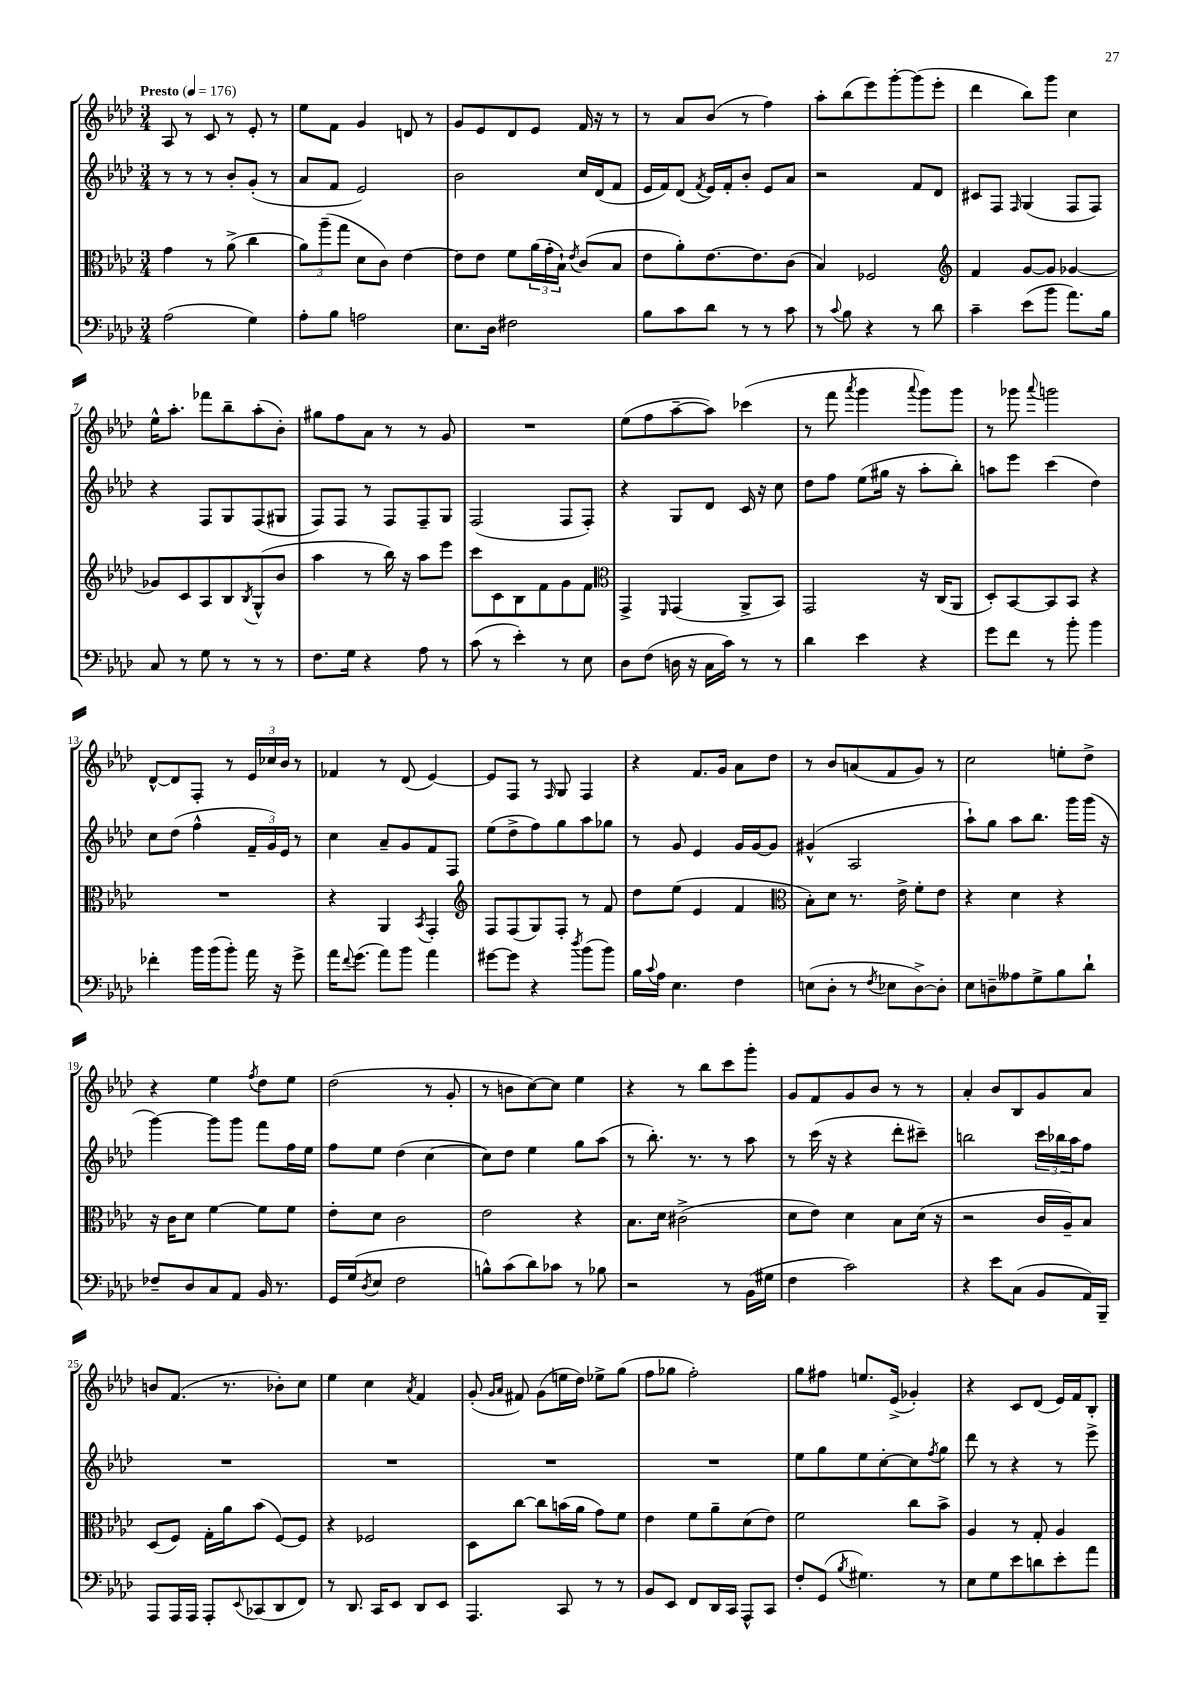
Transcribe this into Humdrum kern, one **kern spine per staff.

**kern	**kern	**kern	**kern
*part4	*part3	*part2	*part1
*staff4	*staff3	*staff2	*staff1
*clefF4	*clefC3	*clefG2	*clefG2
*k[b-e-a-d-]	*k[b-e-a-d-]	*k[b-e-a-d-]	*k[b-e-a-d-]
*M3/4	*M3/4	*M3/4	*M3/4
*MM176	*MM176	*MM176	*MM176
=1	=1	=1	=1
!	!	!	!LO:TX:a:B:t=Presto
(2A-\	4g\	8r	8A-/
.	.	8r	8r
.	8r	8r	8c/
.	(8a-^\	8b-'/L	8r
4G\)	4cc\	(8g'/J	8e-'/
.	.	8r	8r
=2	=2	=2	=2
8A-'\L	12a-\L)	8a-/L	8ee-\L
.	(12aa-~\	.	.
8B-\J	.	8f/J	8f\J
.	12gg\J	.	.
2An\	8d-\L	2e-/)	4g/
.	8c\J)	.	.
.	[4e-\	.	8dn/
.	.	.	8r
=3	=3	=3	=3
8.E-\L	8e-\L]	2b-\	8g/L
.	8e-\J	.	8e-/
16D-\Jk	.	.	.
2F#X\	8f\L	.	8d-/
.	(24a-\L	.	8e-/J
.	24g'\	.	.
.	24B-`\JJ)	.	.
.	8qe-/	.	.
.	(8c/L	16cc/LL	16f/
.	.	(16d-/J	16r
.	8B-/J	8f/J	8r
=4	=4	=4	=4
8B-\L	8e-\L	16e-/LL	8r
.	.	16f/J)	.
8c\	8a-'\)	(8d-/J	8a-/L
.	.	8qf/	.
8d-\J	[8.e-\	16e-/LL)	(8b-/J
.	.	16f'/J	.
8r	.	8b-'/J	8r
.	8.e-\]	.	.
8r	.	8e-/L	4ff\)
8c\	(8c\J	8a-/J	.
=5	=5	=5	=5
8r	4B-/)	2r	8aa-'\L
8qqc/	.	.	.
8B-\	.	.	(8bb-\
4r	2F-X/	.	8eee-\)
.	.	.	[8ggg'\
8r	.	8f/L	(8ggg\]
8d-\	.	8d-/J	8eee-'\J
=6	=6	=6	=6
*	*clefG2	*	*
4c~\	4f/	8c#X/L	4ddd-\
.	.	8F/J	.
.	.	16qqF/	.
(8e-\L	[8g/L	(4G/	8bb-\L)
8b-\J	8g/J]	.	8ggg\J
8.a-\L)	[4g-X/	8F/L	4cc\
.	.	8F/J)	.
16B-\Jk	.	.	.
!!LO:LB:g=z
=7	=7	=7	=7
8C/	8g-X/L]	4r	16ee-^^\KL
.	.	.	8.aa-'\J
8r	8c/	.	.
8G\	8A-/	8F/L	8fff-X\L
8r	8B-/	8G/	8bb-~\
.	8qB-/	.	.
8r	(8G^^/	(8F/	(8aa-'\
8r	8b-/J	8G#X/J	8b-'\J)
=8	=8	=8	=8
8.F\L	4aa-\	8F/L)	8gg#X\L
.	.	8F/J	8ff\
16G\Jk	.	.	.
4r	8r	8r	8a-\J
.	16bb-\)	8F/L	8r
.	16r	.	.
8A-\	8aa-\L	8F~/	8r
8r	8eee-\J	8G/J	8g/
=9	=9	=9	=9
(8c\	8ccc\L	(2F/	2.r
8r	8c\	.	.
4e-'\)	8B-\	.	.
.	8f\	.	.
8r	8g\	8F/L	.
8E-\	8f\J	8F'/J)	.
=10	=10	=10	=10
*	*clefC3	*	*
8D-\L	4GG^/	4r	(8ee-\L
(8F\J	.	.	8ff\
.	16qqFF/	.	.
16Dn\	(4GG/	8G/L	[8aa-~\
16r	.	.	.
16C\LL	.	8d-/J	8aa-\J])
16c\JJ)	.	.	.
8r	8AA-^/L	16c/	(4ccc-X\
.	.	16r	.
8r	8BB-/J)	8cc\	.
=11	=11	=11	=11
4d-\	2GG/	8dd-\L	8r
.	.	8ff\J	8fff\
.	.	.	8qaaa-/
4e-\	.	(8ee-\L	4ggg\
.	.	16gg#X\Jk	.
.	.	16r	.
.	.	.	8qqaaa-/
4r	16r	8aa-'\L	8ggg\L)
.	(16C/KL	.	.
.	8AA-/J	8bb-'\J)	8ggg\J
=12	=12	=12	=12
8g\L	8D-'/L)	8aan\L	8r
8f\J	[8BB-/	8eee-\J	8ggg-X\
.	.	.	8qqaaa-/
8r	8BB-/]	(4ccc\	2gggn\
8b-'\	8BB-/J	.	.
4b-\	4r	4dd-\)	.
!!LO:LB:g=z
=13	=13	=13	=13
4f-X'\	2.r	8cc\L	[8d-^^/L
.	.	(8dd-\J	8d-/]
16b-\LL	.	4ff^^\	8F'/J
(16b-\J	.	.	.
8b-'\J)	.	.	8r
16a-\	.	24f~/LL	24e-/LL
.	.	24g/)	24cc-X/
16r	.	.	.
.	.	24e-/JJ	24b-/JJ
8g^\	.	8r	8r
=14	=14	=14	=14
16a-\KL	4r	4cc\	4f-X/
8qqf/	.	.	.
(8.g\J	.	.	.
8a-\L)	4AA-/	8a-~/L	8r
8b-\J	.	8g/	(8d-/
.	8qBB-/	.	.
4a-\	4GG'/	8f/	[4e-/)
.	.	8F/J	.
=15	=15	=15	=15
*	*clefG2	*	*
[8g#X\L	8F/L	(8ee-\L	8e-/L]
8g#\J]	(8F/	8dd-^\	8F/J
4r	8G/)	8ff\)	8r
.	.	.	16qqF/
.	8F'/J	8gg\	8G/
8qdd-/	.	.	.
(8b-\L	8r	8aa-\	4F/
8b-\J)	8f/	8gg-X\J	.
=16	=16	=16	=16
16B-\LL	8dd-\L	8r	4r
8qqc/	.	.	.
16A-\JJ	.	.	.
4.E-\	(8ee-\J	8g/	.
.	4e-/	4e-/	8.f/L
.	.	.	16g/Jk
4F\	4f/	16g/LL	8a-\L
.	.	[16g/J	.
.	.	8g/J]	8dd-\J
=17	=17	=17	=17
*	*clefC3	*	*
(8En\L	8B-'\L)	(4g#X^^/	8r
8D-'\J	8d-\J	.	8b-/L
8r	8.r	2A-/	(8an/
8qF/	.	.	.
8E-X\L	.	.	8f/
.	16e-^\	.	.
[8D-^\)	8f'\L	.	8g/J)
8D-'\J]	8e-\J	.	8r
=18	=18	=18	=18
8E-\L	4r	8aa-`\L)	2cc\
8Dn~\	.	8gg\J	.
8A--X\	4d-\	8aa-\L	.
8G^\	.	8.bb-\J	.
8B-\	4r	.	8een'\L
.	.	16ggg\LL	.
8d-`\J	.	(16ggg\JJ	8dd-^\J
.	.	16r	.
!!LO:LB:g=z
=19	=19	=19	=19
8F-X~/L	16r	[4ggg\)	4r
.	16c\KL	.	.
8D-/	8d-\J	.	.
8C/	[4f\	8ggg\L]	4ee-\
8AA-/J	.	8ggg\J	.
.	.	.	8qff/
16BB-/	8f\L]	8fff\L	8dd-\L
8.r	.	.	.
.	8f\J	16ff\L	8ee-\J
.	.	16ee-\JJ	.
=20	=20	=20	=20
16GG/LL	8e-'\L	8ff\L	(2dd-\
(16G/J	.	.	.
8qD-/	.	.	.
8E-/J	8d-\J	8ee-\J	.
2F\	2c\	(4dd-\	.
.	.	[4cc\	8r
.	.	.	8g'/
=21	=21	=21	=21
8Bn^^\L)	2e-\	8cc\L])	8r
(8c\	.	8dd-\J	8bn\L
8d-\)	.	4ee-\	[8cc\)
8c-X\J	.	.	8cc\J]
8r	4r	8gg\L	4ee-\
8B-X\	.	(8aa-\J	.
=22	=22	=22	=22
2r	8.B-\L	8r	4r
.	.	8.bb-'\)	.
.	16d-\Jk	.	.
.	(2c#X^\	.	8r
.	.	8.r	.
.	.	.	8bb-\L
8r	.	8r	8ccc\
(16BB-\LL	.	8aa-\	8ggg'\J
16G#X\JJ	.	.	.
=23	=23	=23	=23
4F\	8d-\L	8r	8g/L
.	8e-\J)	(16ccc\	8f/
.	.	16r	.
2c\)	4d-\	4r	8g/
.	.	.	8b-/J
.	8B-\L	8ddd-'\L	8r
.	(16d-\Jk	8ccc#X~\J)	8r
.	16r	.	.
=24	=24	=24	=24
4r	2r	2bbn\	4a-'/
8e-\L	.	.	8b-/L
(8C\J	.	.	8B-/
8BB-/L	16c/LL	24ccc\LL	8g/
.	.	24bb-X\	.
.	16A-~/J)	.	.
.	.	24aa-\J	.
16AA-/L)	8B-/J	8ff\J	8a-/J
16BBB-~/JJ	.	.	.
!!LO:LB:g=z
=25	=25	=25	=25
8AAA-/L	(8D-/L	2.r	8bn/L
16AAA-/L	8F/J)	.	(8.f/J
16AAA-/JJ	.	.	.
8AAA-'/L	16G'\LL	.	.
.	16a-\J	.	8.r
8qqEE-/	.	.	.
(8CC-X/	(8b-\J	.	.
8DD-/	[8F/L)	.	8b-X'\L)
8FF/J)	8F/J]	.	8cc\J
=26	=26	=26	=26
8r	4r	2.r	4ee-\
8.DD-/	.	.	.
.	2F-X/	.	4cc\
16CC/KL	.	.	.
8EE-/J	.	.	.
.	.	.	8qa-/
8DD-/L	.	.	4f/
8EE-/J	.	.	.
=27	=27	=27	=27
4.AAA-/	8D-\L	2.r	(8g'/
.	.	.	16qqg/LL
.	.	.	16qqa-/JJ
.	[8cc\J	.	8f#X/)
.	8cc\L]	.	(8g\L
8CC/	(16bn\L	.	16een\L
.	16a-\JJ	.	16dd-\JJ)
8r	8g\L)	.	8ee-X^\L
8r	8f\J	.	(8gg\J
=28	=28	=28	=28
8BB-/L	4e-\	2.r	8ff\L
8EE-/J	.	.	8gg-X\J
8FF/L	8f\L	.	2ff'\)
16DD-/L	8a-~\	.	.
16CC/JJ	.	.	.
8AAA-^^/L	(8d-\	.	.
8CC/J	8e-\J)	.	.
=29	=29	=29	=29
8F'/L	2f\	8ee-\L	8gg\L
(8GG/J	.	8gg\	8ff#X\J
8qB-/	.	.	.
4.G#X\)	.	8ee-\	8.een/L
.	.	[8cc'\	.
.	.	.	(16e-^/Jk
.	8cc\L	8cc\]	4g-X'/)
.	.	8qff/	.
8r	8b-^\J	8gg\J	.
=30	=30	=30	=30
8E-\L	4A-/	8ddd-\	4r
8G\	.	8r	.
8e-\	8r	4r	8c/L
8dn\	8G'/	.	(8d-/J
8e-'\	4A-/	8r	16e-/LL)
.	.	.	16f/J
8a-\J	.	8eee-^\	8B-'/J
==	==	==	==
*-	*-	*-	*-
